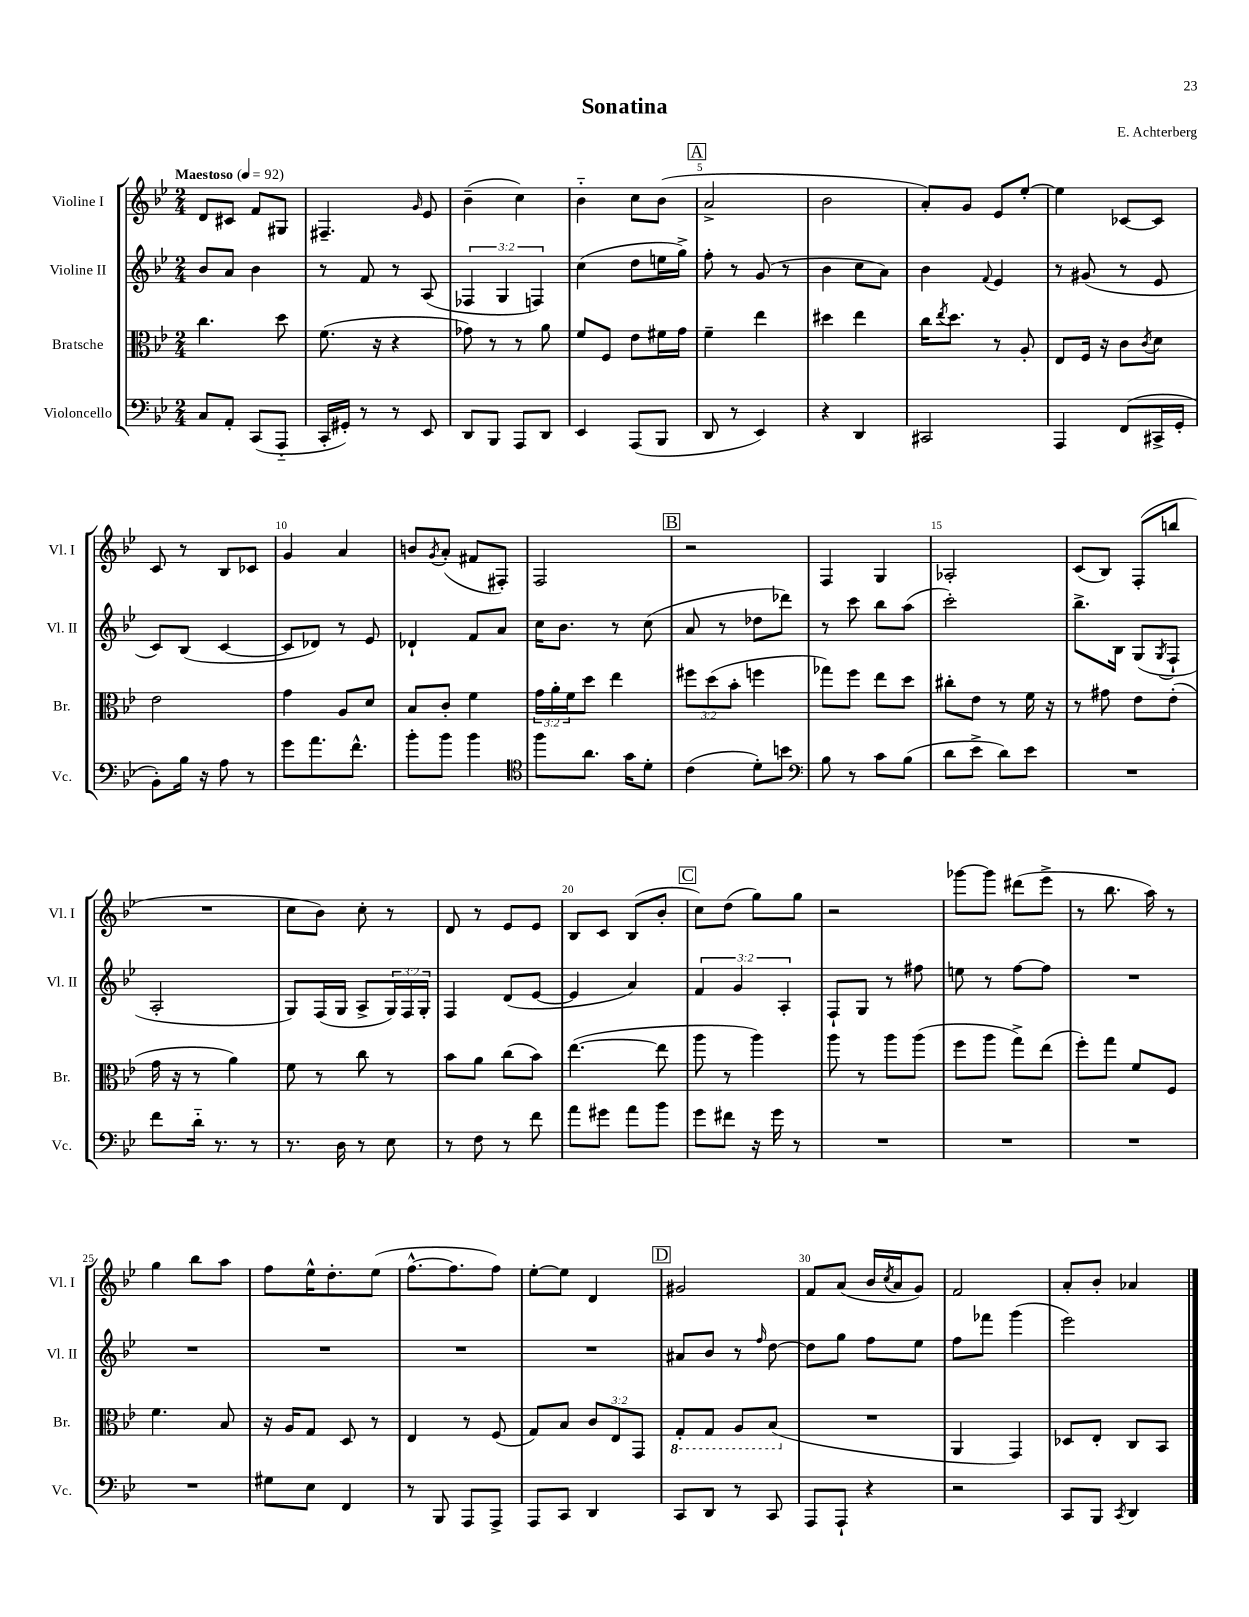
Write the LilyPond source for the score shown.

\header { title = "Sonatina" composer = "E. Achterberg" }
<<
\new StaffGroup <<
\new Staff = "s0" \with { instrumentName = "Violine I" shortInstrumentName = "Vl. I" } {
    \clef treble \key bes \major \numericTimeSignature \time 2/4 \tempo "Maestoso" 4 = 92
    d'8 cis'8 f'8 gis8 |
    fis4.-- \grace { g'16 } ees'8 |
    bes'4--( c''4) |
    bes'4-_ c''8 bes'8( |
    \mark \markup { \box "A" } a'2-> |
    bes'2 |
    a'8-.) g'8 ees'8 ees''8~-. |
    ees''4 ces'8~ ces'8 |
    c'8 r8 bes8 ces'8 |
    g'4 a'4 |
    b'8 \acciaccatura { g'8 } a'8-.( fis'8 fis8-.) |
    f2 |
    \mark \markup { \box "B" } r2 |
    f4 g4 |
    aes2-. |
    c'8( bes8) f8-.( b''8 |
    R2 |
    c''8 bes'8) c''8-. r8 |
    d'8 r8 ees'8 ees'8 |
    bes8 c'8 bes8( bes'8-. |
    \mark \markup { \box "C" } c''8) d''8( g''8) g''8 |
    r2 |
    ges'''8~ ges'''8 dis'''8( ees'''8-> |
    r8 bes''8. a''16) r8 |
    g''4 bes''8 a''8 |
    f''8 ees''16-^ d''8.-. ees''8( |
    f''8.~-^ f''8. f''8) |
    ees''8~-. ees''8 d'4 |
    \mark \markup { \box "D" } gis'2 |
    f'8 a'8( bes'16 \acciaccatura { c''8 } a'16 g'8) |
    f'2 |
    a'8-. bes'8-. aes'4 \bar "|." |
}
\new Staff = "s1" \with { instrumentName = "Violine II" shortInstrumentName = "Vl. II" } {
    \clef treble \key bes \major \numericTimeSignature \time 2/4 \override Staff.TupletNumber.text = #tuplet-number::calc-fraction-text
    bes'8 a'8 bes'4 |
    r8 f'8 r8 a8( |
    \tuplet 3/2 { fes4 g4 f4) } |
    c''4( d''8 e''16 g''16->) |
    \mark \markup { \box "A" } f''8-. r8 g'8( r8 |
    bes'4 c''8 a'8) |
    bes'4 \appoggiatura { f'8 } ees'4 |
    r8 gis'8( r8 ees'8 |
    c'8) bes8( c'4~ |
    c'8 des'8) r8 ees'8 |
    des'4-! f'8 a'8 |
    c''16 bes'8. r8 c''8( |
    \mark \markup { \box "B" } a'8 r8 des''8 des'''8) |
    r8 c'''8 bes''8 a''8( |
    c'''2-.) |
    bes''8.-> bes16 g8( \acciaccatura { g8 } f8-! |
    a2-. |
    g8) f16( g16 a8-> \tuplet 3/2 { g16) f16 g16-. } |
    f4 d'8( ees'8~ |
    ees'4 a'4) |
    \mark \markup { \box "C" } \tuplet 3/2 { f'4 g'4 a4-. } |
    f8-! g8 r8 fis''8 |
    e''8 r8 f''8~ f''8 |
    R2 |
    R2 |
    R2 |
    R2 |
    R2 |
    \mark \markup { \box "D" } ais'8 bes'8 r8 \grace { f''16 } d''8~ |
    d''8 g''8 f''8 ees''8 |
    f''8 fes'''8 g'''4( |
    ees'''2) \bar "|." |
}
\new Staff = "s2" \with { instrumentName = "Bratsche" shortInstrumentName = "Br." } {
    \clef alto \key bes \major \numericTimeSignature \time 2/4 \override Staff.TupletNumber.text = #tuplet-number::calc-fraction-text
    c''4. d''8 |
    f'8.( r16 r4 |
    ges'8) r8 r8 a'8 |
    f'8 f8 ees'8 fis'16 g'16 |
    \mark \markup { \box "A" } f'4-- ees''4 |
    dis''4 ees''4 |
    c''16 \acciaccatura { ees''8 } d''8. r8 a8-. |
    ees8 f16 r16 c'8 \acciaccatura { c'8 } d'8 |
    ees'2 |
    g'4 a8 d'8 |
    bes8 c'8-. f'4 |
    \tuplet 3/2 { g'16 a'16-. f'16 } d''8 ees''4 |
    \mark \markup { \box "B" } \tuplet 3/2 { fis''8 d''8( bes'8-. } f''4 |
    ges''8) f''8 ees''8 d''8 |
    cis''8-. ees'8 r8 f'16 r16 |
    r8 gis'8 ees'8 ees'8-.( |
    g'16 r16 r8 a'4) |
    f'8 r8 c''8 r8 |
    bes'8 a'8 c''8( bes'8) |
    ees''4.~( ees''8 |
    \mark \markup { \box "C" } a''8 r8 a''4) |
    a''8 r8 a''8 a''8( |
    f''8 a''8 g''8->) ees''8( |
    f''8-.) g''8 f'8 f8 |
    f'4. bes8 |
    r16 a16 g8 d8 r8 |
    ees4 r8 f8( |
    g8) bes8 \tuplet 3/2 { c'8 ees8 g,8 } |
    \mark \markup { \box "D" } \ottava #-1 g,8-. g,8 a,8 bes,8( \ottava #0 |
    R2 |
    a,4 g,4) |
    des8 ees8-. c8 bes,8 \bar "|." |
}
\new Staff = "s3" \with { instrumentName = "Violoncello" shortInstrumentName = "Vc." } {
    \clef bass \key bes \major \numericTimeSignature \time 2/4
    c8 a,8-. c,8( a,,8-_ |
    c,16-. gis,16-.) r8 r8 ees,8 |
    d,8 bes,,8 a,,8 d,8 |
    ees,4 a,,8( bes,,8 |
    \mark \markup { \box "A" } d,8 r8 ees,4) |
    r4 d,4 |
    cis,2 |
    a,,4 f,8( cis,16-> g,16-. |
    bes,8-.) bes16 r16 a8 r8 |
    g'8 a'8. f'8.-^ |
    bes'8-. bes'8 bes'4 |
    \clef tenor f''8 a'8. g'16 d'8-. |
    \mark \markup { \box "B" } c'4( d'8-.) b'8 |
    \clef bass bes8 r8 c'8 bes8( |
    d'8 ees'8-> d'8) ees'8 |
    R2 |
    f'8 d'16-_ r8. r8 |
    r8. d16 r8 ees8 |
    r8 f8 r8 f'8 |
    a'8 gis'8 a'8 bes'8 |
    \mark \markup { \box "C" } g'8 fis'8 r16 g'16 r8 |
    R2 |
    R2 |
    R2 |
    R2 |
    gis8 ees8 f,4 |
    r8 bes,,8 a,,8 a,,8-> |
    a,,8 c,8 d,4 |
    \mark \markup { \box "D" } c,8 d,8 r8 c,8 |
    a,,8 a,,8-! r4 |
    r2 |
    c,8 bes,,8 \acciaccatura { c,8 } d,4 \bar "|." |
}
>>
>>
\layout { \context { \Score \override BarNumber.break-visibility = ##(#f #t #t) barNumberVisibility = #(every-nth-bar-number-visible 5) } }
